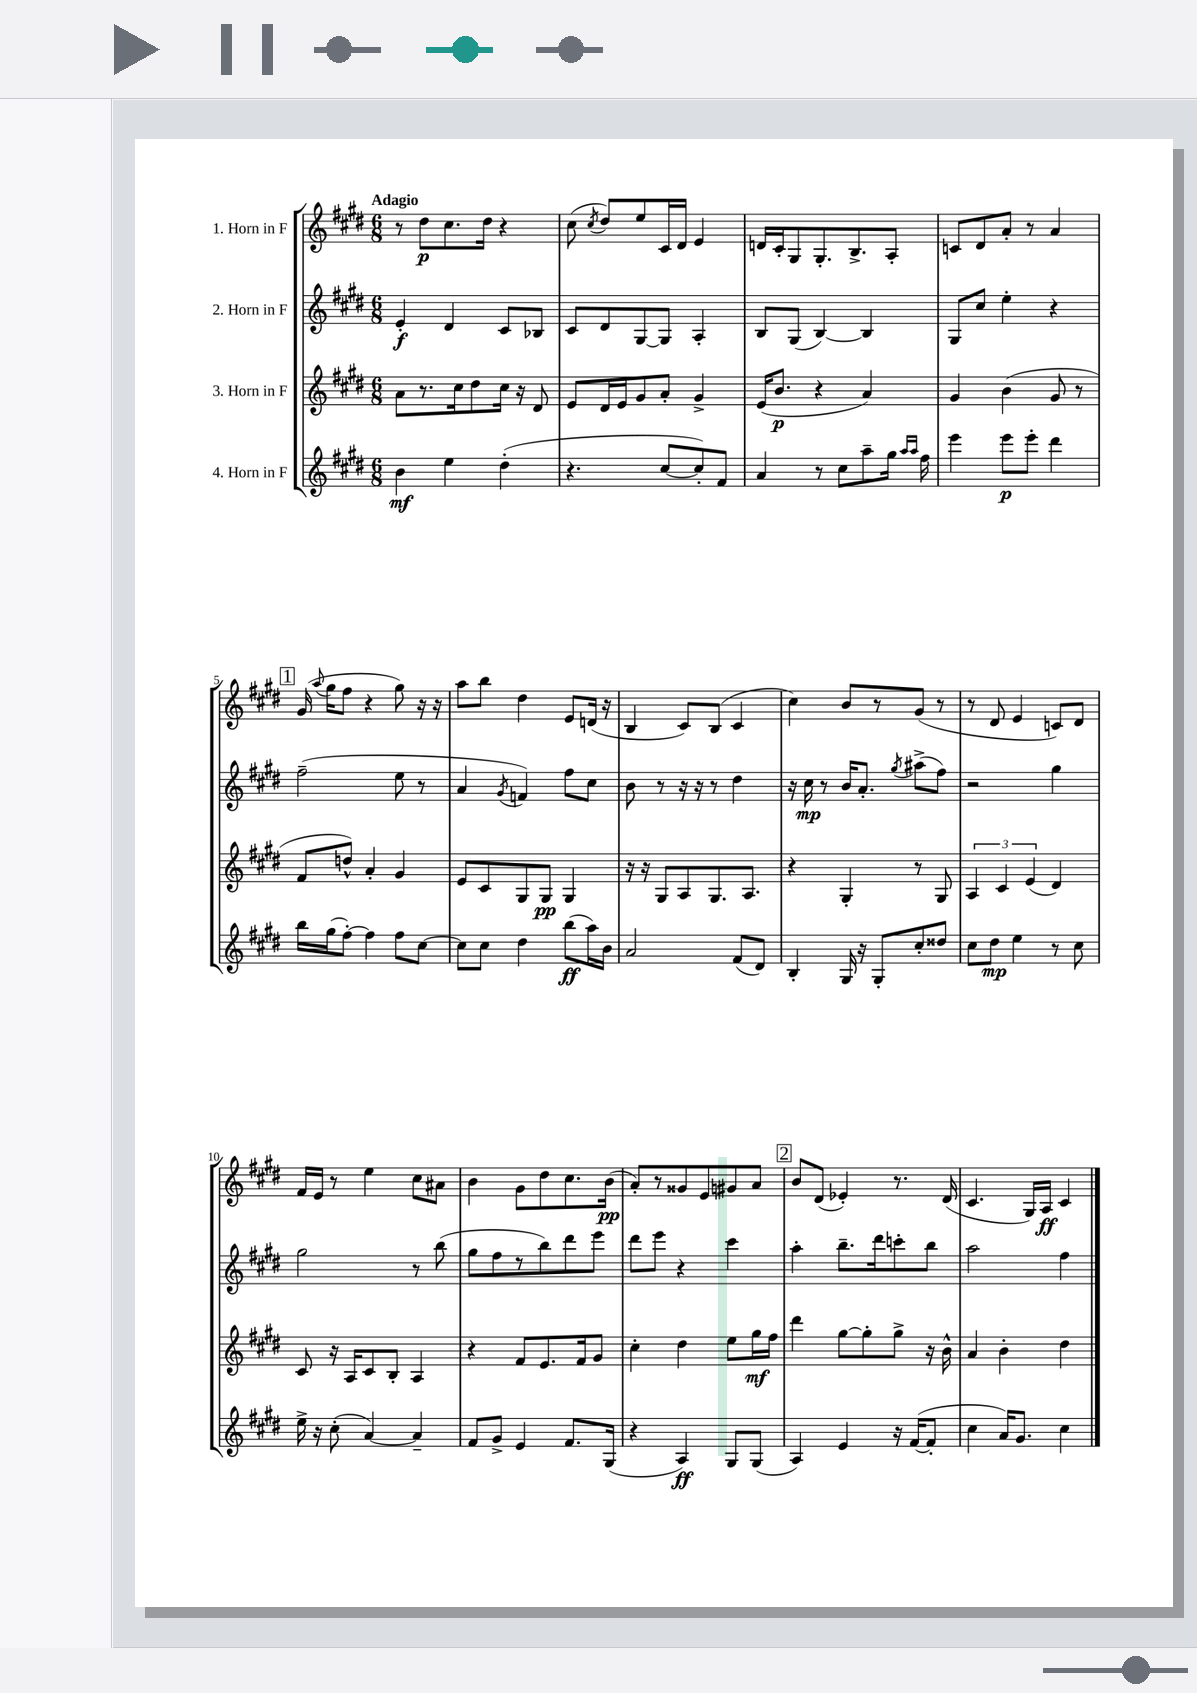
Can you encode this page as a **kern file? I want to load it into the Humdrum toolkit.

**kern	**kern	**kern	**kern
*staff4	*staff3	*staff2	*staff1
*clefG2	*clefG2	*clefG2	*clefG2
*k[f#c#g#d#]	*k[f#c#g#d#]	*k[f#c#g#d#]	*k[f#c#g#d#]
*M6/8	*M6/8	*M6/8	*M6/8
4b	8a	4e'	8r
.	8.r	.	8dd#
4ee	.	4d#	8.cc#
.	16cc#	.	.
.	8dd#	.	.
.	.	.	16dd#
(4dd#'	16cc#	8c#	4r
.	16r	.	.
.	8d#	8B-	.
=	=	=	=
4.r	8e	8c#	(8cc#
.	.	.	8qcc#
.	16d#	8d#	8dd#)
.	16e	.	.
.	8g#	[8G#	8ee
[8cc#	8a'	8G#]	16c#
.	.	.	16d#
8cc#'])	4g#^	4A'	4e
8f#	.	.	.
=	=	=	=
4a	(16e	8B	16d
.	8.b	.	16c#'
.	.	(8G#	8G#
8r	4r	[4B)	8.G#'
8cc#	.	.	.
.	.	.	8.B^
8aa~	4a)	4B]	.
16gg#	.	.	8A'
16qqaa	.	.	.
16qqaa	.	.	.
16ff#	.	.	.
=	=	=	=
4eee	4g#	8G#	8c
.	.	8cc#	8d#
8eee	(4b	4ee'	8a'
8eee'	.	.	8r
4ddd#	8g#	4r	4a
.	8r	.	.
=	=	=	=
16bb	8f#	(2ff#~	(16g#
.	.	.	8qqaa
(16gg#	.	.	16gg#
[8ff#')	8dd^^)	.	8ff#
4ff#]	4a'	.	4r
8ff#	4g#	8ee	8gg#)
[8cc#	.	8r	16r
.	.	.	16r
=	=	=	=
8cc#]	8e	4a	8aa
8cc#	8c#	.	8bb
.	.	8qg#	.
4dd#	8G#	4f)	4dd#
.	8G#	.	.
(8bb	4G#	8ff#	8e
16aa)	.	8cc#	(16d
16b	.	.	16r
=	=	=	=
2a	16r	8b	4B
.	16r	.	.
.	8G#	8r	.
.	8A	16r	8c#)
.	.	16r	.
.	8.G#	8r	(8B
(8f#	.	4dd#	4c#
.	8.A	.	.
8d#)	.	.	.
=	=	=	=
4B'	4r	16r	4cc#)
.	.	16cc#	.
.	.	8r	.
16G#	4G#'	16b	8b
16r	.	8.a'	.
8G#'	.	.	8r
.	.	8qgg#	.
8cc#'	8r	(8aa#^	(8g#
8dd##	8G#	8ff#)	8r
=	=	=	=
8cc#	6A	2r	8r
8dd#	.	.	8d#
.	6c#	.	.
4ee	.	.	4e
.	(6e	.	.
8r	4d#)	4gg#	8c)
8cc#	.	.	8d#
=	=	=	=
16ee^	8c#	2gg#	16f#
16r	.	.	16e
(8cc#'	16r	.	8r
.	16A	.	.
[4a)	8c#	.	4ee
.	8B'	.	.
4a~]	4A	8r	8cc#
.	.	(8bb	8a#
=	=	=	=
8f#	4r	8gg#	4b
8g#^	.	8ff#	.
4e	8f#	8r	8g#
.	8.e	8bb)	8dd#
8.f#	.	8ddd#	8.cc#
.	16f#	.	.
.	8g#	8eee	.
(16G#	.	.	(16b
=	=	=	=
4r	4cc#'	8ddd#	8a')
.	.	8eee	8r
4A)	4dd#	4r	8g##
.	.	.	8e
8G#	8ee	4ccc#	8g#
(8G#	16gg#	.	8a
.	16ff#	.	.
=	=	=	=
4A)	4ddd#	4aa'	8b
.	.	.	(8d#
4e	[8gg#	8.bb~	4e-')
.	8gg#']	.	.
.	.	16ddd#	.
16r	8gg#^	8ccc'	8.r
([16f#	.	.	.
8f#']	16r	8bb	.
.	16b^^	.	(16d#
=	=	=	=
4cc#	4a	2aa	4.c#
16a)	4b'	.	.
8.g#	.	.	.
.	.	.	16G#)
.	.	.	16A
4cc#	4dd#	4ff#	4c#
==	==	==	==
*-	*-	*-	*-
